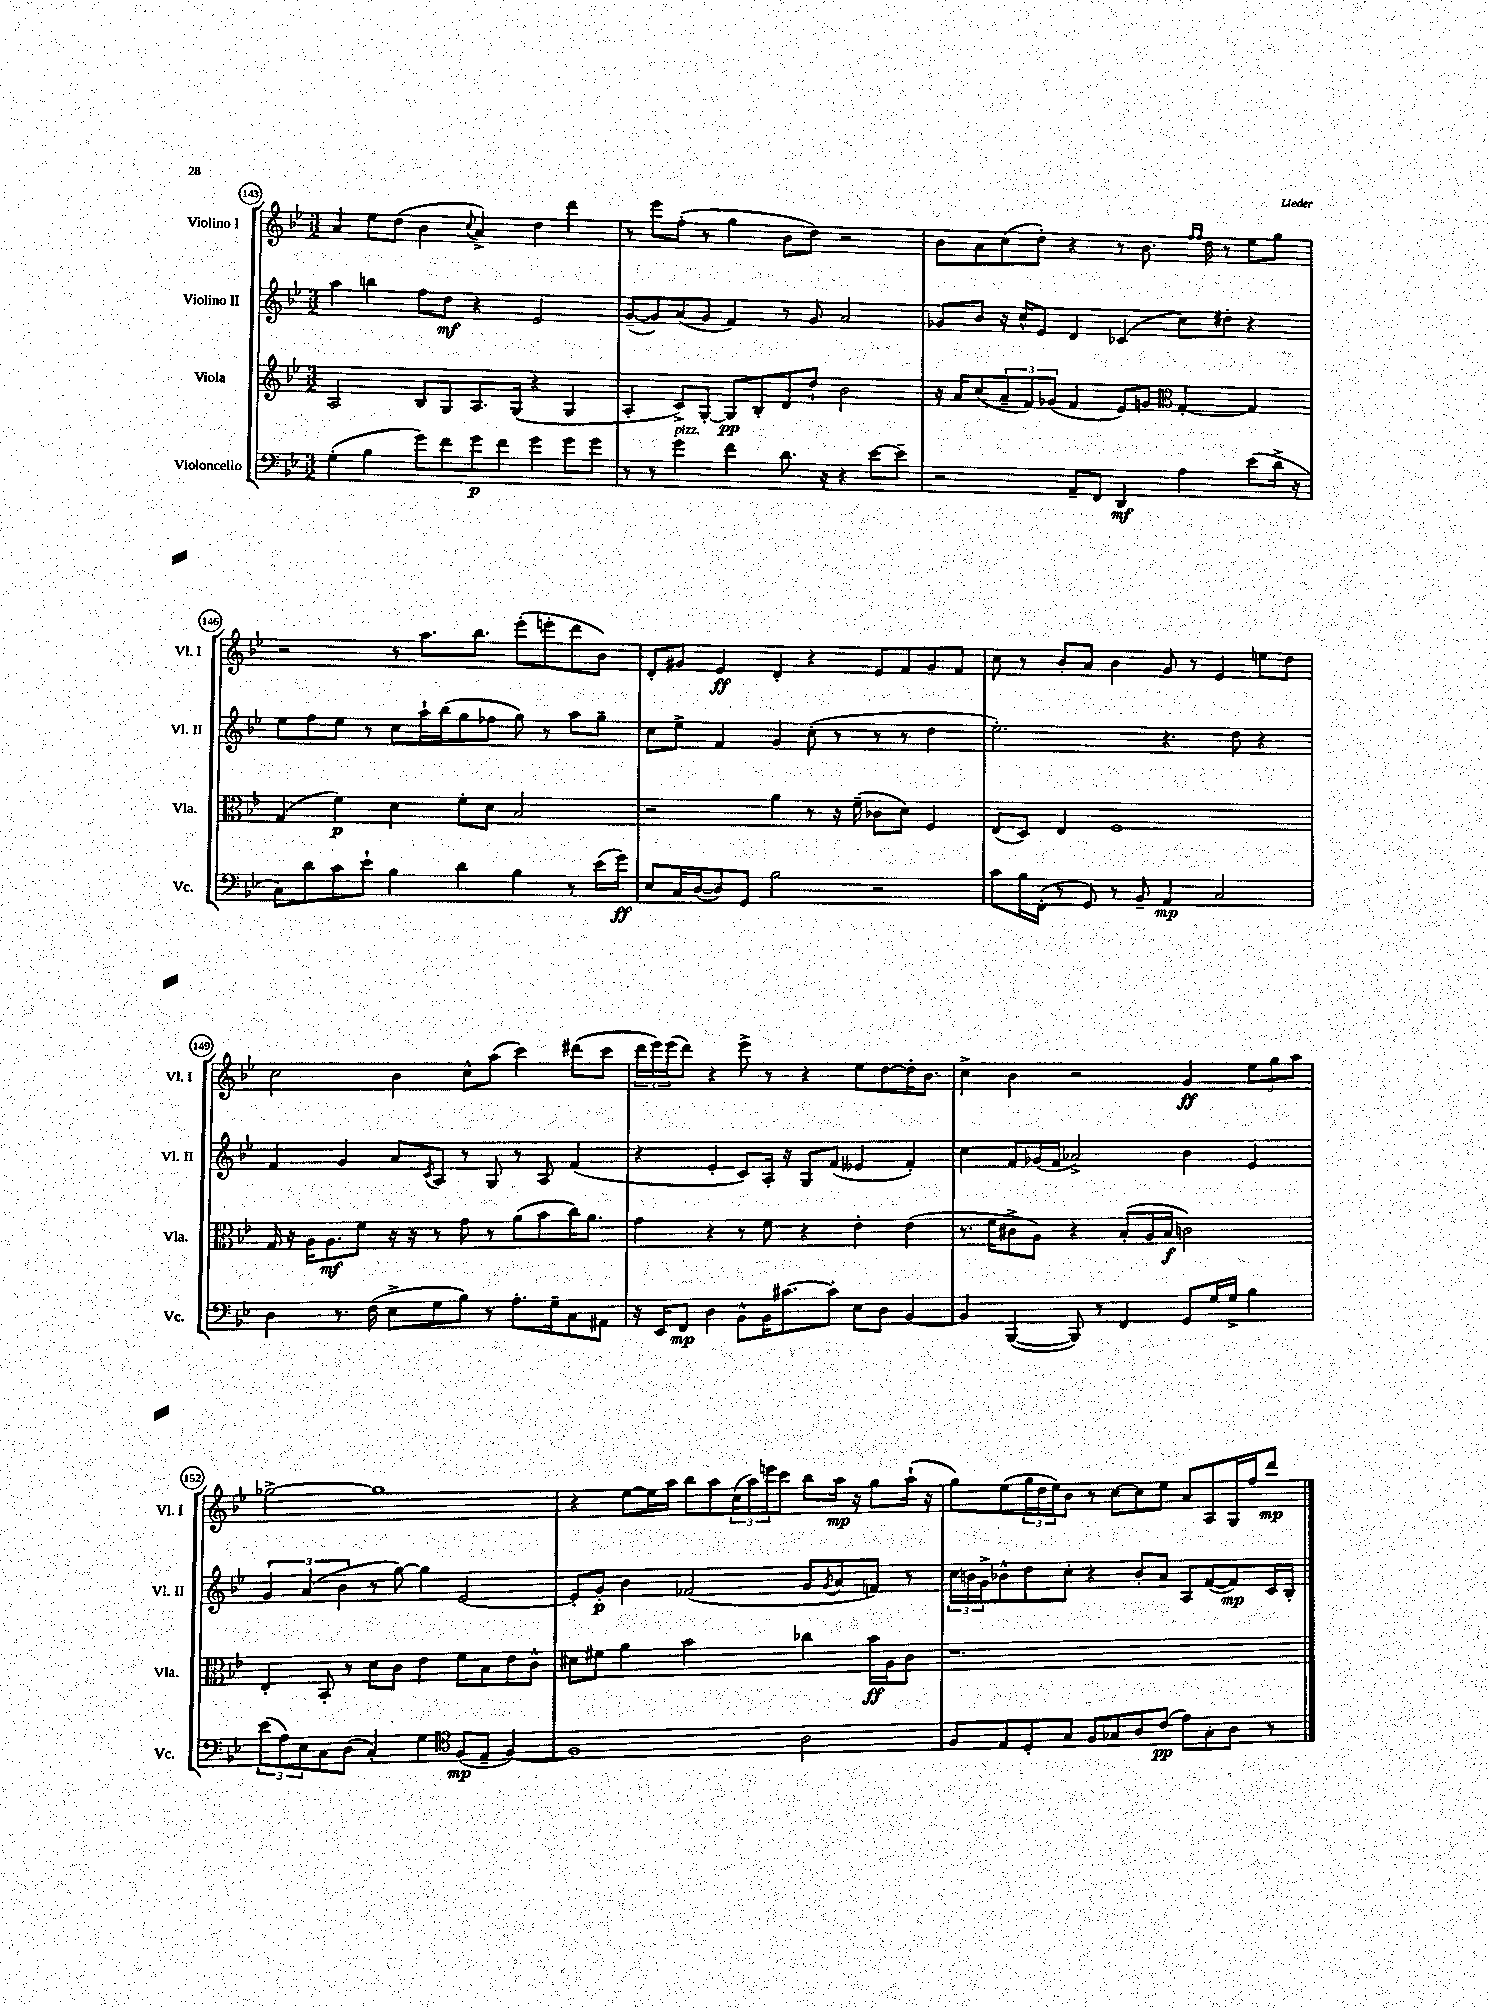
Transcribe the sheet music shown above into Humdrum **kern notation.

**kern	**kern	**kern	**kern
*staff4	*staff3	*staff2	*staff1
*clefF4	*clefG2	*clefG2	*clefG2
*k[b-e-]	*k[b-e-]	*k[b-e-]	*k[b-e-]
*M3/2	*M3/2	*M3/2	*M3/2
(4G'	2A	4aa	4a
4B-	.	4bb	8ee-
.	.	.	(8dd
8g)	8B-	8ff	4b-
8f	8G	8dd	.
.	.	.	8qqcc
8g	8.A	4r	4a^)
8f	.	.	.
.	(16G	.	.
4g	4r	2e-	4dd
8g	4G	.	4ddd
8g	.	.	.
=	=	=	=
8r	4A'	([8g~	8r
8r	.	8g])	8eee-
4g	8c^)	(8a	(8ff'
.	[8G'	8g	8r
4f	8G]	4f)	4gg
.	8B-'	.	.
8.d	8d	8r	8b-
.	8dd`	8g	8dd)
16r	.	.	.
4r	2b-	2a	2r
[8e-	.	.	.
8e-~]	.	.	.
=	=	=	=
2r	16r	8g-	8b-
.	16a	.	.
.	(8cc	8b-	8a
.	12a~	16r	(8cc
.	.	16cc^^	.
.	12f)	.	.
.	.	8e-	8dd')
.	(12g-	.	.
8AA~	4f	4d	4r
8FF	.	.	.
4DD	8e-)	(4c-	8r
.	8g	.	8.b-
*	*clefC3	*	*
4A	[4G'	8cc)	.
.	.	.	16qqff
.	.	.	16qqff
.	.	.	16dd
.	.	8dd#'	8r
(8e-	4G]	4r	8ee-
16d^	.	.	8gg
16r	.	.	.
=	=	=	=
8C)	(4G	8ee-	2r
8d	.	8ff	.
8c	4f)	8ee-	.
8e-`	.	8r	.
4B-	4d	8cc	8r
.	.	16aa`	8.aa
.	.	(16bb-	.
4d	8f'	8gg	.
.	.	.	8.bb-
.	8d	8ff-	.
4B-	2B-	8gg)	(8eee-'
.	.	8r	8eee'
8r	.	8aa	8ddd
(16e-	.	8gg~	8b-)
16g)	.	.	.
=	=	=	=
8E-	2r	8cc	8d'
16C	.	8ee-^	8g#
([16D	.	.	.
8D])	.	4f	4e-
8GG	.	.	.
2B-	4a	4g	4d'
.	8r	(8cc'	4r
.	16r	8r	.
.	(16f~	.	.
2r	8c-	8r	8e-
.	8d)	8r	8f
.	4F	4dd	8g#
.	.	.	8f
=	=	=	=
8c	(8E-	2.ee-')	8cc
16B-	8D)	.	8r
(16FF'	.	.	.
8r	4E-	.	8b-'
8GG)	.	.	8a
8r	1F	.	4b-
8BB-~	.	.	.
4AA	.	4.r	8g
.	.	.	8r
2C	.	.	4e-
.	.	8dd	.
.	.	4r	8ee
.	.	.	8dd
=	=	=	=
4D	16G	4f	2cc
.	16r	.	.
.	16A	.	.
.	8.A	.	.
8.r	.	4g	.
.	8f	.	.
(16F	.	.	.
8E-^	16r	8a	4b-
.	16r	.	.
.	.	8qc	.
8G	8r	8A	.
8B-)	8g	8r	8cc^^
8r	8r	8G	(8aa
8.A'	(8a	8r	4ccc)
.	8b-	8A	.
16G~	.	.	.
8C	16cc)	(4f	(8ddd#
.	8.a	.	.
8AA#	.	.	8ccc
=	=	=	=
16r	4g	4r	24ddd
.	.	.	24eee-)
16EE-	.	.	.
.	.	.	(24eee-
8FF	.	.	8ddd)
4D	4r	4e-'	4r
8BB-^^	8r	8c)	8eee-^
16BB-	8f	16A'	8r
[8.c#	.	16r	.
.	4r	8G	4r
8c#']	.	(8f	.
8E-	4e-'	4e--	8ee-
8D	.	.	[8dd
[4BB-	(4e-	4f')	16dd']
.	.	.	8.b-
=	=	=	=
4BB-]	8.r	4cc	4cc^
.	16f	.	.
([4BBB-	8c#^	8f	4b-
.	8A)	(16g-	.
.	.	16f	.
8BBB-])	4r	2a-^)	2r
8r	.	.	.
4FF	(8B-'	.	.
.	16A	.	.
.	16B-	.	.
8GG	2c)	4b-	4g
16G	.	.	.
16G^	.	.	.
4B-	.	4e-	12ee-
.	.	.	12gg
.	.	.	12aa
=	=	=	=
(12e-	4E-'	6g	[2gg-^
12A)	.	.	.
12E-	.	(6a	.
8C	8BB-'	.	.
.	.	6b-	.
(8D	8r	.	.
4C')	8d	8r	1gg-]
.	8c	[8gg)	.
4G	4e-	4gg]	.
*clefC4	*	*	*
(8F	8f	[2e-	.
8E-~	8B-	.	.
[4F)	8e-	.	.
.	8c^^	.	.
=	=	=	=
1F]	8d#	8e-']	4r
.	8f#	8g'	.
.	4a	4b-	[8ee-
.	.	.	16ee-]
.	.	.	16aa
.	2b-	(2f-	8bb-
.	.	.	8aa
.	.	.	(24cc
.	.	.	24aa)
.	.	.	24eee
.	.	.	8ccc
2A	4cc-	8g	8bb-
.	.	8qg	.
.	.	8a	16aa
.	.	.	16r
.	16b-	8f)	8gg
.	16A	.	.
.	8c	8r	(16aa`
.	.	.	16r
=	=	=	=
8F	1.r	24cc	8gg)
.	.	24b	.
.	.	24g^	.
8E-	.	8b-^^	(8ee-
8D'	.	8dd	24gg
.	.	.	24dd
.	.	.	24ee-)
8G	.	8cc'	8b-
8F	.	4r	8r
8G-	.	.	[8cc
8A	.	8b-'	8cc]
(8c	.	8a	8ee-
8e-)	.	8A	8a
8G-'	.	([8f	8A
8A	.	8f])	16G
.	.	.	16ff
8r	.	16c	8ddd
.	.	16B-'	.
==	==	==	==
*-	*-	*-	*-
